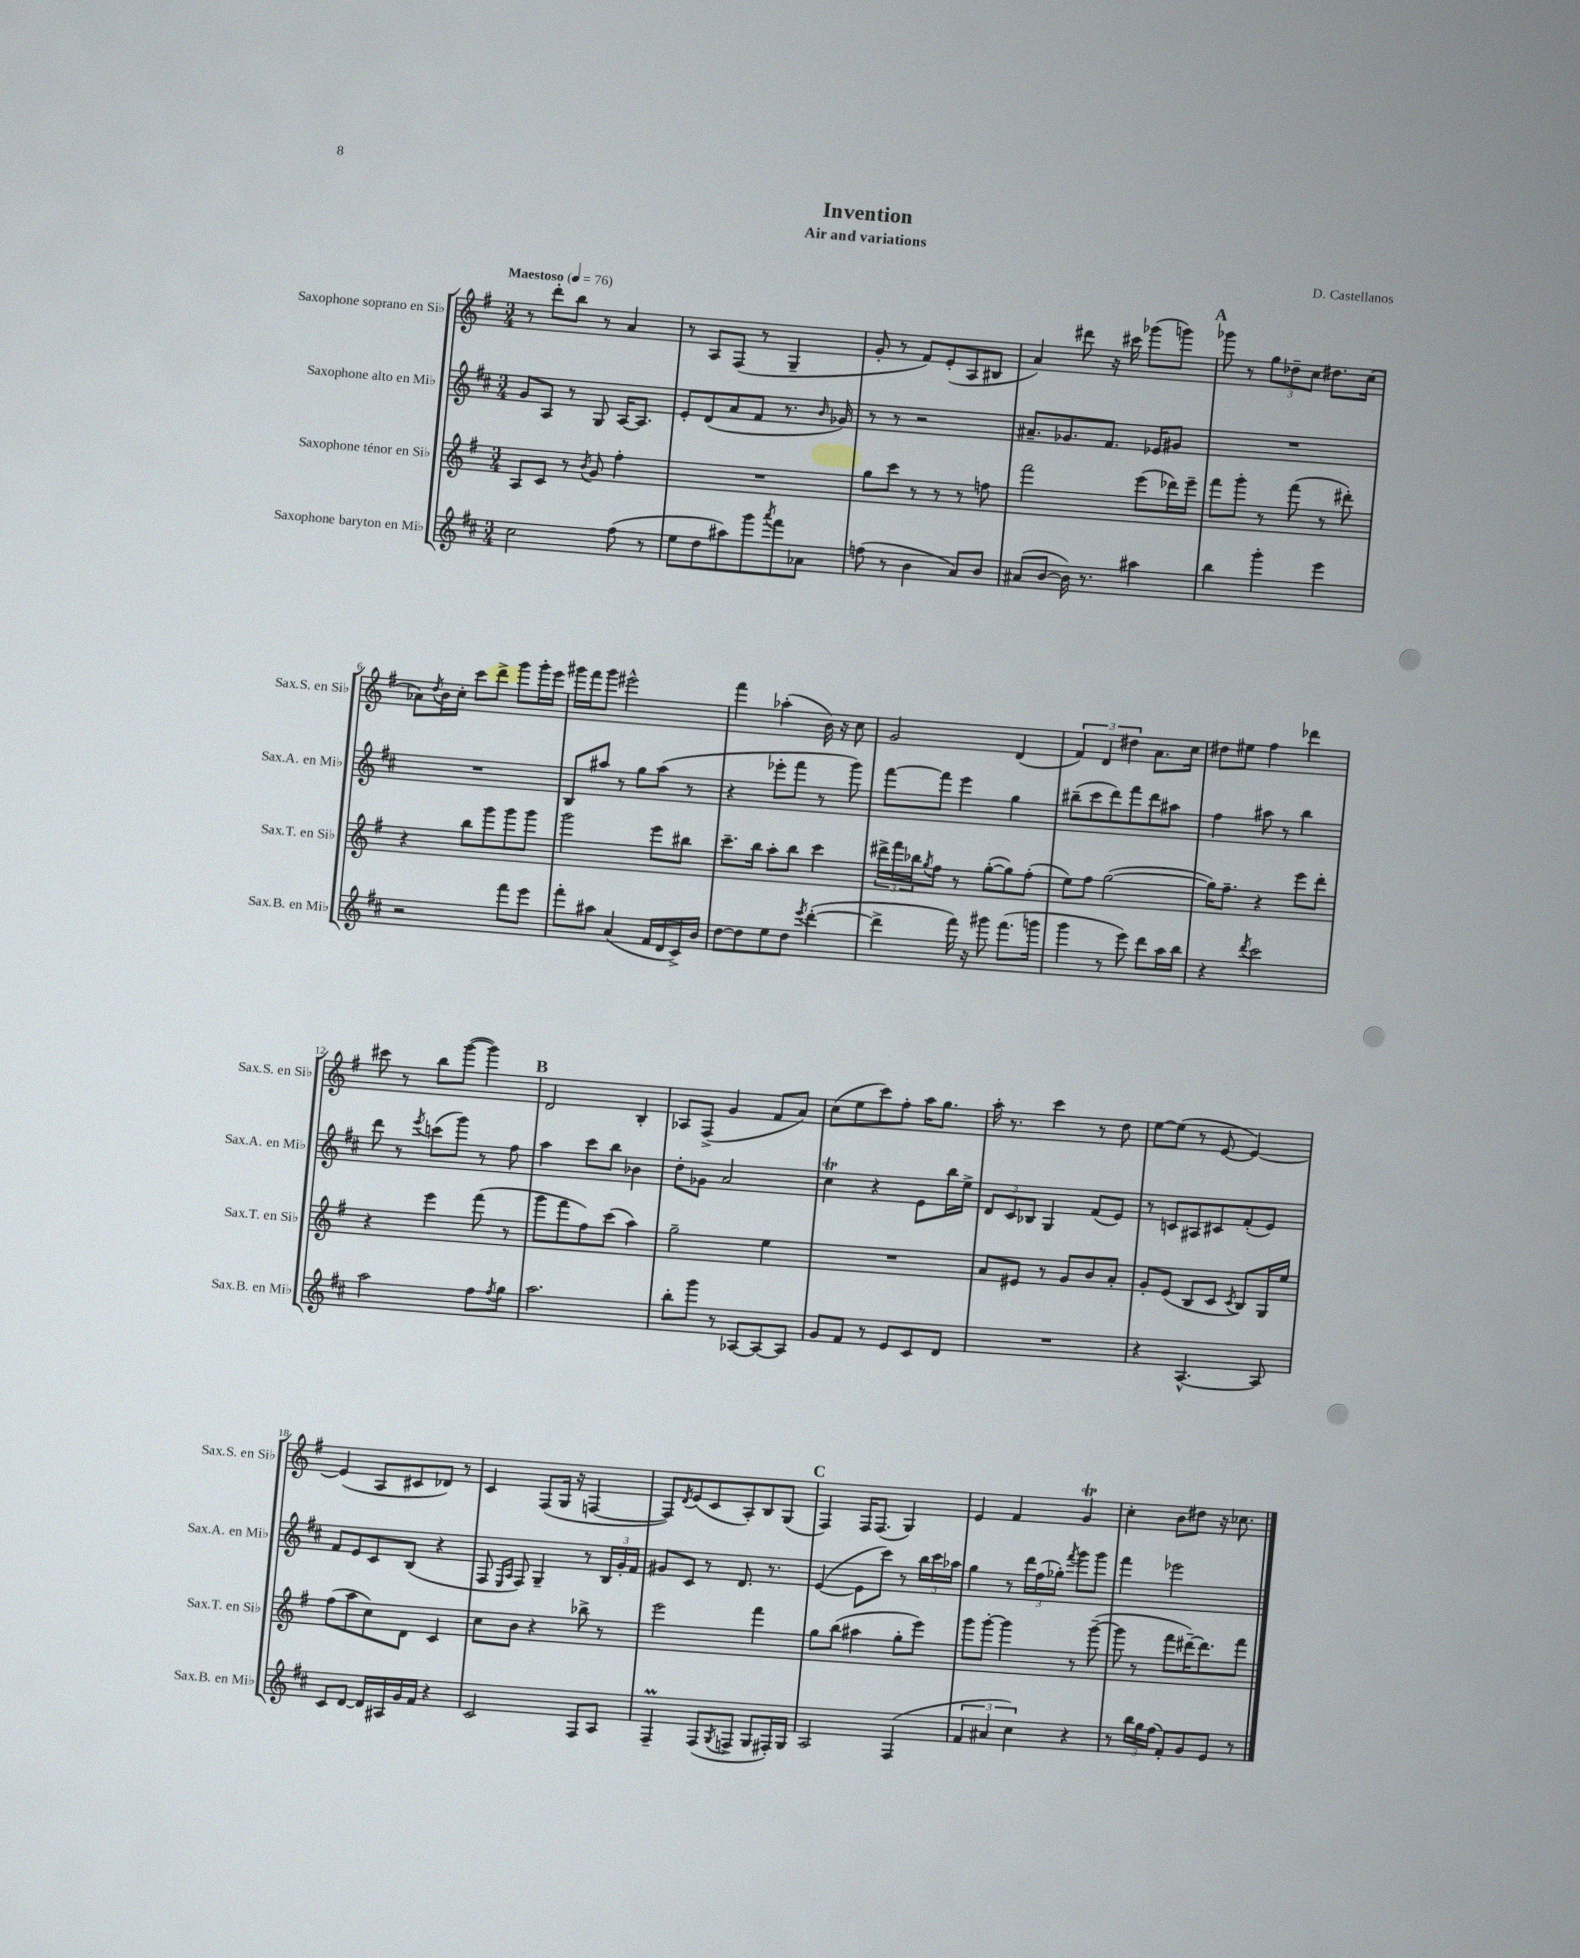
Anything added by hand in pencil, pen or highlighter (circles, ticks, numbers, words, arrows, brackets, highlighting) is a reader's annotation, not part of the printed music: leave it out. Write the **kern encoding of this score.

**kern	**kern	**kern	**kern
*staff4	*staff3	*staff2	*staff1
*clefG2	*clefG2	*clefG2	*clefG2
*k[f#c#]	*k[f#]	*k[f#c#]	*k[f#]
*M3/4	*M3/4	*M3/4	*M3/4
*MM76	*MM76	*MM76	*MM76
2cc#	8A	8g	8r
.	8c	8A	8ddd'
.	8r	8r	8bb
.	8qb	.	.
.	8g	8G	8r
(8ff#	4ff#'	[16A	4a
.	.	8.A]	.
8r	.	.	.
=	=	=	=
8ee	2.r	8e'	8r
8dd	.	(8d	8A
8aa#)	.	8a	(8F#
8ggg	.	8f#	8r
8qaaa	.	.	.
8fff#	.	8.r	4G~
8a-	.	.	.
.	.	16qqb	.
.	.	16g-)	.
=	=	=	=
(8ff	8gg	8r	8g'
8r	8ccc	8r	8r
4b	8r	2r	8f#)
.	8r	.	(8e'
8a)	8r	.	8A
8b	8ff	.	8B#
=	=	=	=
(8a#	2fff#	8.a#~	4a)
[8b	.	.	.
.	.	8.g-	.
16b])	.	.	8ddd#
8.r	.	.	.
.	.	8.f#	16r
.	.	.	16ccc#
4aa#	(8eee	.	(8ggg-
.	.	16e-	.
.	16ddd-)	8g#	8ggg)
.	16eee~	.	.
=	=	=	=
4bb	8fff#	2.r	8ggg-
.	8ggg'	.	8r
4ggg'	8r	.	12gg
.	.	.	12dd-~
.	(8fff#	.	.
.	.	.	12cc
4eee	8r	.	8.dd#
.	8ddd#')	.	.
.	.	.	(16cc
=	=	=	=
2r	4r	2.r	8a-)
.	.	.	8qdd
.	.	.	16b
.	.	.	16cc'
.	8bb	.	8ccc
.	8ggg	.	8ddd^
8fff#	8ggg	.	8ggg
8eee	8ggg	.	16ggg'
.	.	.	16eee
=	=	=	=
8fff#'	2ggg	8B	16ggg#
.	.	.	16fff#
8aa#	.	8aa#	8ggg#
(4a	.	8r	2eee#^^
.	.	8gg	.
16f#	8eee	(8aa#	.
16d	.	.	.
16c#^)	8bb#	8r	.
16b	.	.	.
=	=	=	=
[8dd	8.ccc~	4r	4fff#
8dd]	.	.	.
.	16bb	.	.
8ee	8aa'	8eee-'	(4aa-'
8dd	8bb	8fff#	.
8qeee	.	.	.
([4ddd'	4ccc	8r	16b)
.	.	.	16r
.	.	8ggg)	8cc
=	=	=	=
4ddd^]	24ddd#^	[8fff#	2g
.	24fff#	.	.
.	24bb-	.	.
.	8qgg	.	.
.	8ff#	8fff#]	.
16fff#)	8r	4eee	.
16r	.	.	.
8ggg#	([8gg'	.	.
(8.fff#	8gg])	4gg	(4d
.	(8ff#'	.	.
16ggg	.	.	.
=	=	=	=
4ggg	8ee)	(8bb#~	6f#)
.	8ff#	8ccc#	.
.	.	.	6d
8r	([2gg	8ddd)	.
.	.	.	6dd#
8eee)	.	8fff#	.
8ddd	.	8ddd	8.a
16aa	.	8aa#	.
16bb	.	.	16cc
=	=	=	=
4r	16gg])	4ff#	8dd#
.	8.ff#~	.	.
.	.	.	8ee#
8qddd	.	.	.
2ccc#	4r	8aa#	4ff#
.	.	8r	.
.	8eee	4bb	4ddd-
.	8ddd'	.	.
=	=	=	=
2aa	4r	8ddd	8ccc#
.	.	8r	8r
.	.	8qeee	.
.	4eee	(8ccc	8bb
.	.	8ggg)	([8ggg
8ff#	(8fff#	8r	4ggg])
8qff#	.	.	.
8gg	8r	8ff#	.
=	=	=	=
2.aa	8ggg	4aa	2d
.	8fff#	.	.
.	8ff#)	8ccc#	.
.	(8ccc	8bb	.
.	4aa)	4b-	4B'
=	=	=	=
8bb'	2gg~	8dd'	8A-
8ggg	.	8g-	(8F#^
8r	.	2a	4g
[8A-	.	.	.
8A-_	4ee	.	8f#
8A-]	.	.	8a)
=	=	=	=
8g	2.r	4cc#	(8cc
8f#	.	.	8ee
8r	.	4r	8ccc)
8e	.	.	8ff#'
8c#	.	8e	16aa
.	.	.	8.gg
8d	.	16bb	.
.	.	16ee^	.
=	=	=	=
2.r	8a	12d	16aa'
.	.	.	8.r
.	.	12c#	.
.	8e#	.	.
.	.	12B-	.
.	8r	4G	4ccc
.	8g	.	.
.	8b	(8f#	8r
.	8a'	8e)	8dd
=	=	=	=
4r	8g'	8r	[8ee
.	(8e	8c	(8ee]
[4.A^^	8B	8A#	8r
.	8c	8c#	[8e
.	8qc	.	.
.	8B)	(8f#'	4e_)
8A]	16G	8e)	.
.	16ee	.	.
=	=	=	=
8c#	(8ff#	8f#	(4e]
[8d	8aa	8e	.
16d]	8cc)	8c#	8A
16A#	.	.	.
16g	8d	(8B	8c#
16f#	.	.	.
4r	4c	4r	8d-)
.	.	.	8r
=	=	=	=
2c#	8cc	8F#	4c
.	.	16qqE	.
.	.	16qqA	.
.	8b	8F#)	.
.	4r	4G~	(8F#
.	.	.	16G
.	.	.	16r
8F#	8bb-^	8r	[4F
8A	8r	24B	.
.	.	24g'	.
.	.	24f#	.
=	=	=	=
4F#~	2eee	8g#	8F])
.	.	.	8qd
.	.	8c#	(8e
(8F#	.	8r	8c
8qG	.	.	.
8F^	.	8.d	8A')
8G	4fff#	.	8B
.	.	8.r	.
16F#')	.	.	(8G
16G	.	.	.
=	=	=	=
2A	8gg	([4e	4F#)
.	(8bb	.	.
.	4aa#	8e]	16F#
.	.	.	(8.F#
.	.	8ccc#)	.
(4F#	8gg'	8r	4G)
.	8eee)	24bb	.
.	.	24ccc#	.
.	.	24aa-	.
=	=	=	=
6f#	8ggg	4gg	4e
.	[8ggg'	.	.
6a#	.	.	.
.	4ggg]	8r	4f#
6cc#)	.	.	.
.	.	24ddd	.
.	.	(24ff#	.
.	.	24gg-')	.
.	.	8qfff#	.
4r	8r	8ggg	4g
.	([8ggg~	8ggg	.
=	=	=	=
8r	8ggg]	4fff#	4cc'
24bb	8r	.	.
24gg	.	.	.
(24ff#	.	.	.
8f#')	8fff#	2eee-	8b
8g	[16ddd#~)	.	8dd#
.	8.ddd#]	.	.
8e	.	.	16r
.	.	.	8.cc-
8r	8fff#	.	.
==	==	==	==
*-	*-	*-	*-
